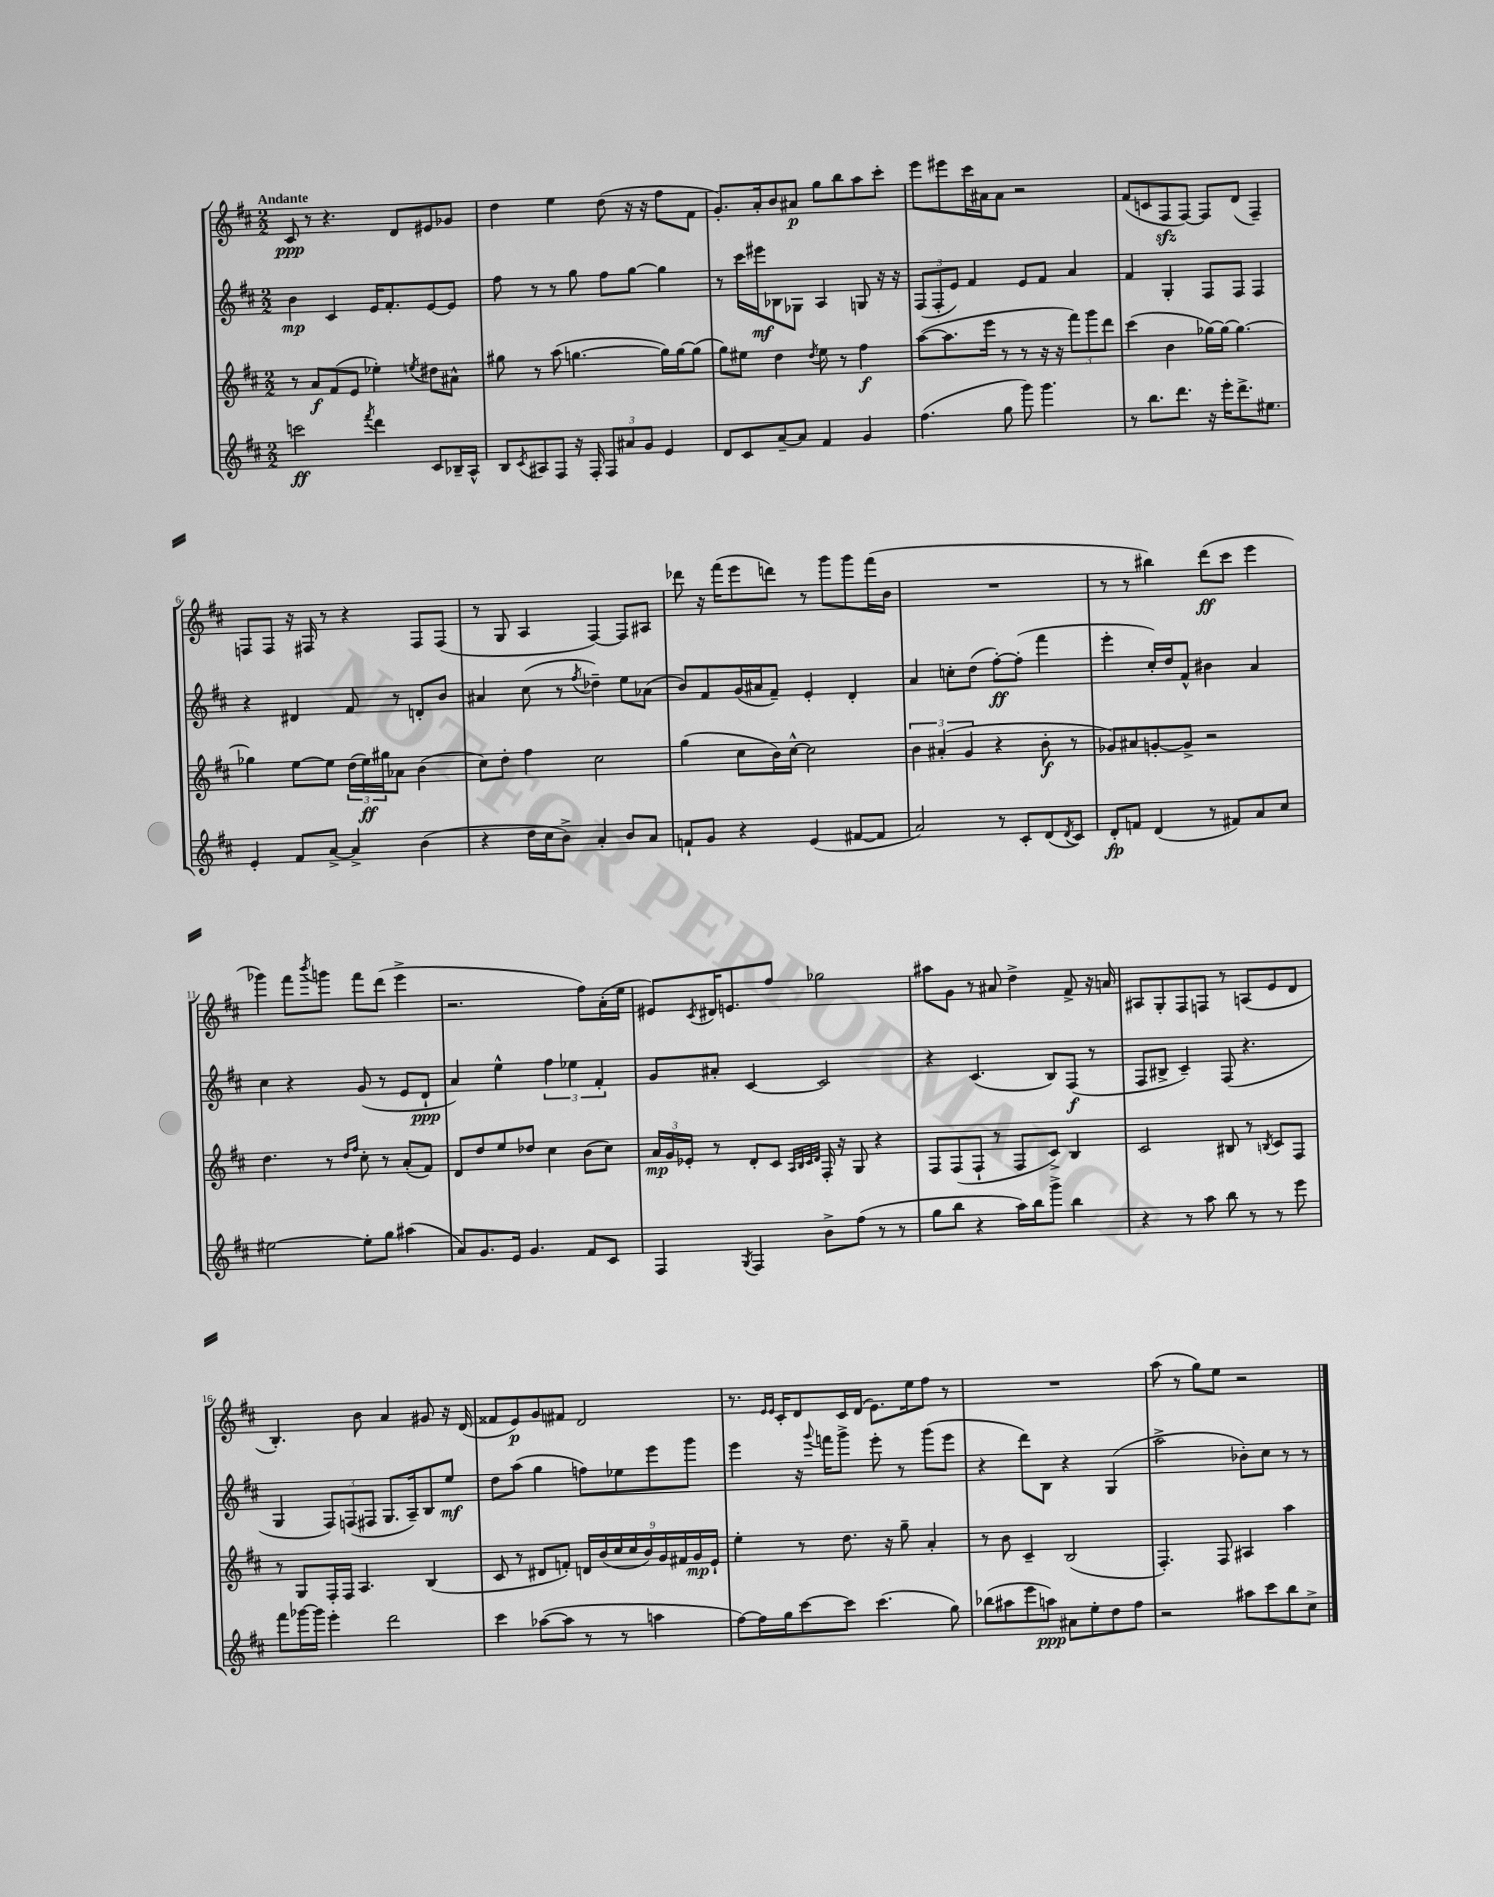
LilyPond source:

<<
\new StaffGroup <<
\new Staff = "s0" {
    \clef treble \key d \major \numericTimeSignature \time 2/2 \tempo "Andante"
    cis'8\ppp r8 r4. d'8 eis'8 ges'8 |
    d''4 e''4 d''8( r16 r16 fis''8 fis'8 |
    g'8.-.) a'16-. b'8 ais'8\p g''8 b''8 a''8 cis'''8-. |
    e'''8 eis'''8 cis'''16 ais'16 ais'8 r2 |
    fis'8( c'8 fis8\sfz fis8~) fis8 d'8( fis4--) |
    f8 f8 r16 fis16 r8 r4 fis8 fis8( |
    r8 g8 a4 fis4~) fis8 ais8 |
    des'''8 r16 fis'''16( e'''8 d'''8) r8 g'''8 g'''8 fis'''16( b'16 |
    R1 |
    r8 r8 bis''4) d'''8\ff( cis'''8 e'''4 |
    ges'''4) fis'''8 \acciaccatura { b'''8 } g'''8 fis'''8 d'''8( e'''4-> |
    r2. fis''8) a'16-.( e''16 |
    eis'8) \acciaccatura { cis'8 } dis'16 e'8. fis''8 ges''2 |
    ais''8 g'8 r8 ais'8 d''4-> fis'8-> r16 a'16 |
    ais8 g8-. fis8 f8 r8 a8( e'8 d'8 |
    b4.-.) b'8 a'4 gis'8 r16 d'16( |
    fisis'8 e'8\p) g'8 fis'8 d'2 |
    r8. \grace { e'16 e'16 } cis'16-. d'8 cis'16 d'16( e'8.) e''16 fis''8 r8 |
    R1 |
    a''8( r8 g''8) e''8 r2 \bar "|." |
}
\new Staff = "s1" {
    \clef treble \key d \major \numericTimeSignature \time 2/2
    b'4\mp cis'4 e'16 fis'8.-. e'8~ e'8 |
    fis''8 r8 r8 g''8 fis''8 g''8~ g''4 |
    r8 cis'''16 eis'''16\mf bes8 ges8 a4 g8 r16 r16 |
    \tuplet 3/2 { fis8( fis8-. e'8) } fis'4 e'8 fis'8 a'4 |
    fis'4 g4-. fis8 fis8 fis4 |
    r4 dis'4 fis'8 r8 d'8-. b'8 |
    ais'4 cis''8( r8 \acciaccatura { fis''8 } des''4--) e''8 aes'8( |
    b'8) fis'8 g'16( ais'16 fis'8--) e'4-. d'4-. |
    a'4 c''8-. d''8( fis''8~-.\ff) fis''8-.( fis'''4 |
    e'''4-. cis''16-.) d''16 fis'8-^ bis'4 a'4 |
    cis''4 r4 g'8( r8 e'8 d'8-!\ppp |
    a'4) e''4-^ \tuplet 3/2 { fis''4 ees''4 fis'4-. } |
    g'8 ais'8-. cis'4~ cis'2 |
    r4 cis'4.( b8) fis8\f( r8 |
    fis8 bis8-> cis'4--) fis8( r4. |
    g4 \tuplet 3/2 { fis8) f8( fis8 } g8. a16--) b8 e''8\mf |
    d''8 a''8( g''4 f''8) ees''8 e'''8 g'''8 |
    e'''4 r16 \appoggiatura { g'''8 } f'''16 g'''8-> e'''8-. r8 g'''8( e'''8 |
    r4 d'''8) b8 r4 g4( |
    a''2-> bes'8-.) cis''8 r8 r8 \bar "|." |
}
\new Staff = "s2" {
    \clef treble \key d \major \numericTimeSignature \time 2/2
    r8 a'8\f fis'8( e'8 ees''4-.) \acciaccatura { e''8 } dis''8 ais'8-^ |
    gis''8 r8 a''8( g''4.~ g''16) g''16~ g''8( |
    g''8) eis''8 d''4 \acciaccatura { d''8 } eis''8 r8 fis''4\f |
    a''8~( a''8. e'''16 r8 r8 r16 r16 \tuplet 3/2 { fis'''8) g'''8 d'''8 } |
    cis'''4( b'4 ges''16~) ges''16~ ges''4.~ |
    ges''4 e''8~ e''8 \tuplet 3/2 { d''16( e''16\ff) gis''16 } aes'8 b'4( |
    cis''8) d''8-. fis''4 cis''2 |
    g''4( cis''8 b'16) cis''16~-^ cis''2 |
    \tuplet 3/2 { b'4 ais'4-.( g'4 } r4 b'8-.\f r8 |
    ges'8) ais'8 g'8~-. g'8-> r2 |
    d''4. r8 \grace { d''16 fis''16 } cis''8-. r8 a'8-.( fis'8) |
    d'8 d''8 e''8 des''8 cis''4 b'8( cis''8) |
    \tuplet 3/2 { a'16\mp g'16 ees'16-. } r8 d'8-. cis'8 \grace { a32 b32 cis'32 d'32 } fis16-. r16 g8 r4 |
    fis8 fis8( fis8-! r8 fis8 cis'8->) b4 |
    cis'2 bis8 r8 \acciaccatura { b8 } cis'8 fis8 |
    r8 g8 fis16-. fis16 a4. b4( |
    cis'8 r8 dis'8 f'8-.) \tuplet 9/8 { d'16 b'16( cis''16 cis''16 b'16) g'16 fis'16 g'16\mp e'16-! } |
    e''4-. r8 d''8. r16 g''8-- a'4-. |
    r8 b'8 cis'4-- b2( |
    fis4.-.) fis8 ais4 a''4 \bar "|." |
}
\new Staff = "s3" {
    \clef treble \key d \major \numericTimeSignature \time 2/2
    c'''2\ff \acciaccatura { fis'''8 } d'''4 cis'8 bes16-- a16-^ |
    b8 \acciaccatura { cis'8 } ais8 fis8 r16 fis16-. \tuplet 3/2 { fis8 ais'8 g'8 } e'4 |
    d'8 cis'8 a'8~-- a'8 fis'4 g'4 |
    fis''4.( g''8 g'''8) g'''4. |
    r8 b''8. d'''8. r16 e'''16-. d'''8.-> eis''8. |
    e'4-. fis'8 a'8~-> a'4-> b'4( |
    r4 d''16 cis''16 b'8->) a'4-. b'8 a'8 |
    f'8-! g'8 r4 e'4( fis'8~ fis'8 |
    a'2) r8 cis'8-. d'8( \acciaccatura { d'8 } cis'8) |
    d'8-.\fp f'8 d'4( r8 fis'8) a'8 cis''8 |
    eis''2~ eis''8-. g''8 ais''4( |
    a'8) g'8. e'16 g'4. fis'8 cis'8 |
    fis4 \acciaccatura { g8 } fis4 b'8-> fis''8( r8 r8 |
    g''8 b''8 r4 a''16) b''16 g'''8-> b''4 |
    r4 r8 a''8 b''8 r8 r8 e'''8 |
    fis'''8 ges'''16~ ges'''16 e'''4-. d'''2 |
    cis'''4 aes''8~( aes''8 r8 r8 a''4 |
    fis''8~) fis''16 g''16 cis'''8~ cis'''8 cis'''4.( g''8) |
    bes''8( ais''8 e'''8 a''8\ppp) ais'8 e''8-. d''8 fis''8 |
    r2 ais''8 cis'''8 b''8 cis''8-> \bar "|." |
}
>>
>>
